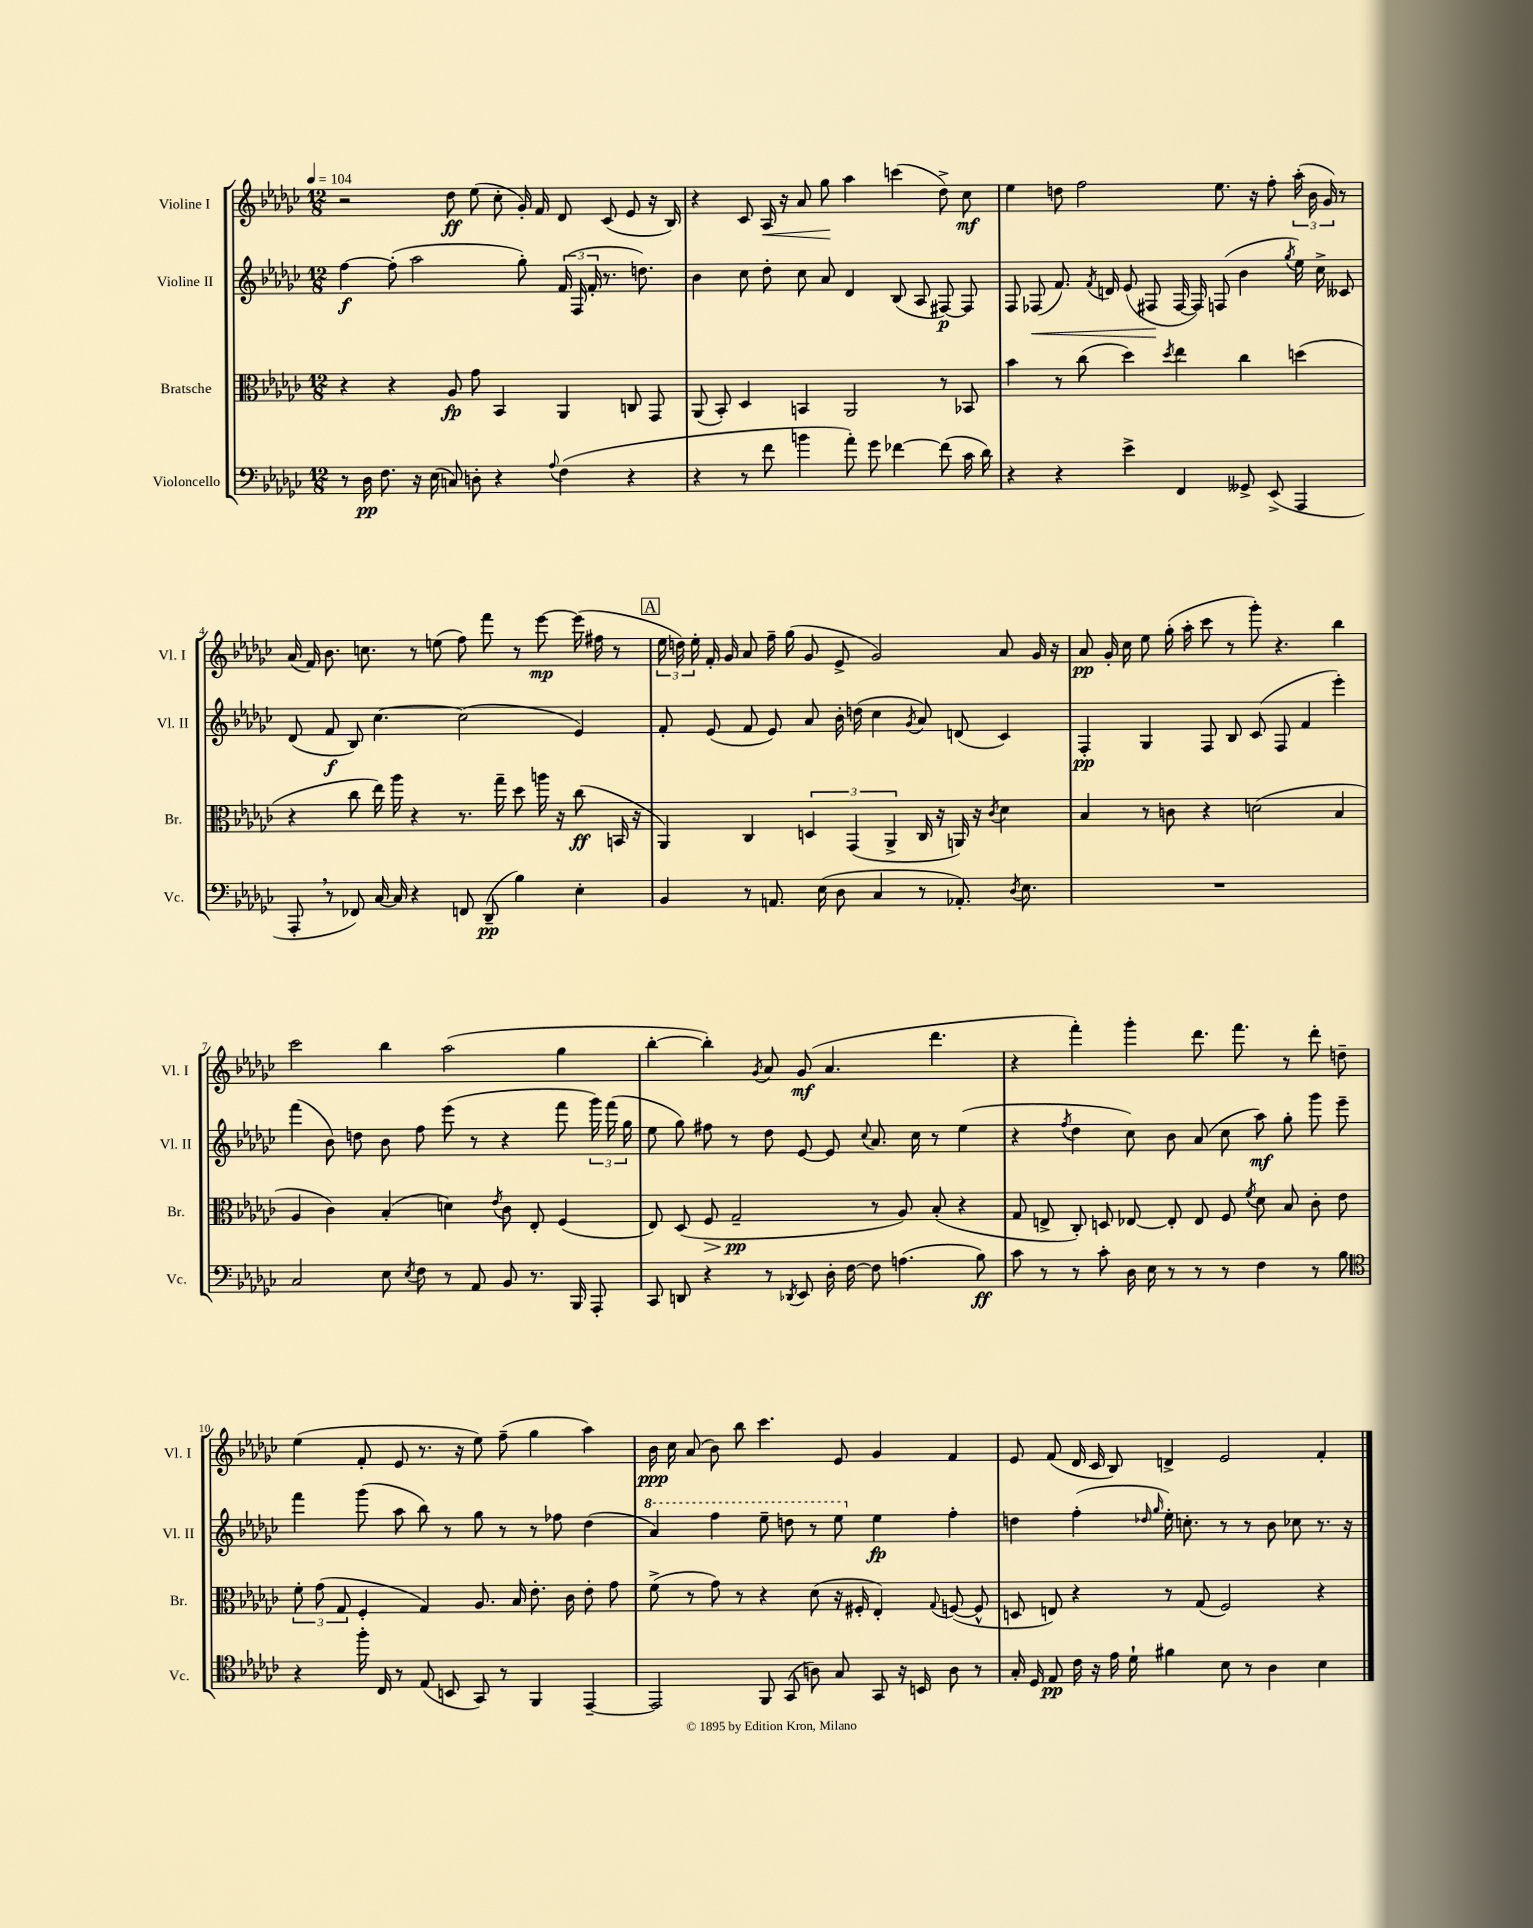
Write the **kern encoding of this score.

**kern	**kern	**kern	**kern
*staff4	*staff3	*staff2	*staff1
*clefF4	*clefC3	*clefG2	*clefG2
*k[b-e-a-d-g-c-]	*k[b-e-a-d-g-c-]	*k[b-e-a-d-g-c-]	*k[b-e-a-d-g-c-]
*M12/8	*M12/8	*M12/8	*M12/8
*MM104	*MM104	*MM104	*MM104
8r	4r	[4ff\	2r
16D-\	.	.	.
8.F\	.	.	.
.	4r	(8ff'\]	.
16r	.	2aa-\	.
(16E-\	.	.	.
8C/)	8A-/	.	8dd-\
8D'\	8g-\	.	(8ee-\
4r	4BB-/	.	8cc-'\
.	.	8gg-'\)	16g-'/)
.	.	.	16f/
8qqA-/	.	.	.
(4F\	4AA-/	(24f/	8d-/
.	.	24F/	.
.	.	24f'/	.
.	.	8.r	(8c-/
4r	8C/	.	8e-/
.	.	8.dd\)	.
.	8GG-/	.	16r
.	.	.	16B-/)
=	=	=	=
4r	(8AA-/	4b-\	4r
.	8BB-'/)	.	.
8r	4D-/	8cc-\	8c-/
8f\	.	8dd-'\	16A-/
.	.	.	16r
4b\	4BB/	8cc-\	8a-/
.	.	8a-/	8gg-\
8a-'\)	2AA-/	4d-/	4aa-\
8g-\	.	.	.
[4f-\	.	(8B-/	(4ccc\
.	.	8A-/	.
(8f-\]	8r	[8F#/)	8dd-^\)
16c-\	8BB-/	8F#/]	8cc-\
16d-\)	.	.	.
=	=	=	=
4r	4b-\	8F/	4ee-\
.	.	(8F-/	.
4r	8r	8.f/)	8dd\
.	(8cc-\	.	2ff\
.	.	8qf/	.
.	.	16d/	.
4e-^\	4dd-\)	(8e-/	.
.	.	8F#/	.
.	8qdd-/	.	.
4FF/	4ee-\	[16F#/	.
.	.	16F#/])	.
.	.	(8F/	8.ee-\
8GG--^/	4cc-\	4b-\	.
.	.	.	16r
(8EE-^/	.	.	8ff'\
.	.	8qgg-/	.
4AAA-/	(4dd\	16ee-\)	(24aa-'\
.	.	.	24b-\
.	.	16cc-^\	.
.	.	.	24g-/)
.	.	8c--/	8r
=	=	=	=
8AAA-'/	4r	(8d-/	(16a-/
.	.	.	16f/)
8r	.	8f/	8.b-\
8FF-/)	8cc-\	8B-/)	.
.	.	.	8.cc\
[16C-/	16ee-\)	[4.cc-\	.
16C-/]	16aa-\	.	.
4r	4r	.	8r
.	.	.	(8ee\
8FF/	8.r	(2cc-\]	8ff\)
(8DD-~/	.	.	8fff\
.	16gg-~\	.	.
4B-\)	8dd-\	.	8r
.	16aa\	.	[8eee-\
.	16r	.	.
4E-'\	(8cc-\	4e-/)	(16eee-\]
.	.	.	16ff#\
.	16BB/	.	8r
.	16r	.	.
=	=	=	=
4BB-/	4AA-/)	8f'/	24ee-\
.	.	.	24dd\)
.	.	.	24ee-'\
.	.	(8e-/	16f'/
.	.	.	16g-/
8r	4C-/	8f/	8a-/
8.AA/	.	8e-/)	16ff~\
.	.	.	(16gg-\
.	6D/	8a-/	8g-/
(16E-\	.	.	.
8D-\	.	16b-'\	8e-^/
.	(6GG-/	.	.
.	.	(16dd\	.
4C-/	.	4cc-\	2g-/)
.	6AA-^/	.	.
.	.	8qg-/	.
8r	16C-/	8a-/)	.
.	16r	.	.
8.AA-'/)	16AA/)	(8d/	.
.	16r	.	.
.	8qc-/	.	.
.	4d-\	4c-/)	8a-/
8qD-/	.	.	.
8.E-\	.	.	.
.	.	.	16g-/
.	.	.	16r
=	=	=	=
1.r	4B-/	4F'/	8a-/
.	.	.	16g-'/
.	.	.	16cc-\
.	8r	4G-/	8ee-\
.	8c\	.	(16gg-'\
.	.	.	16aa-'\
.	4r	8F/	8ccc-\
.	.	8B-/	8r
.	(2d\	(8c-/	8ggg-'\)
.	.	8F/	4.r
.	.	4f/	.
.	4B-/	4eee-'\)	4bb-\
=	=	=	=
2C-/	4A-/	(4fff\	2ccc-\
.	4c-\)	8b-\)	.
.	.	8dd\	.
8E-\	(4B-'/	8b-\	4bb-\
8qE-/	.	.	.
8F\	.	8ff\	.
8r	4d\)	(8eee-\	(2aa-\
8AA-/	.	8r	.
.	8qe-/	.	.
8BB-/	8c-\	4r	.
8.r	8E-'/	.	.
.	(4F/	8fff\	4gg-\
16BBB-/	.	.	.
8AAA-'/	.	24ggg-\)	.
.	.	(24fff\	.
.	.	24gg-\	.
=	=	=	=
8CC-/	8E-/)	8ee-\	[4bb-'\
8DD/	(8D-/	8gg-\)	.
4r	8F/	8ff#\	4bb-'\])
.	2G-~/	8r	.
.	.	.	8qg-/
8r	.	8dd-\	8a-/
8qDD-/	.	.	.
8EE-/	.	[8e-/	(8g-/
16D-'\	.	8e-/]	4.a-/
[16F\	.	.	.
.	.	8qqcc-/	.
8F\]	8r	8.a-/	.
(4.A\	8A-/)	.	.
.	.	16cc-\	.
.	(8B-'/	8r	4.ddd-\
.	4r	(4ee-\	.
8B-\)	.	.	.
=	=	=	=
8c-\	8G-/	4r	4r
8r	8E^/	.	.
.	.	8qff/	.
8r	8C-'/)	4dd-\	4fff'\)
8c-'\	8D/	.	.
16D-\	[8E-/	8cc-\)	4ggg-'\
16E-\	.	.	.
8r	8E-'/]	8b-\	.
8r	8E-/	(8a-/	8.ddd-\
8r	8F/	8cc-\	.
.	.	.	8.fff\
.	8qf/	.	.
4F\	8d-\	8aa-\)	.
.	8B-/	8gg-'\	8r
8r	8c-'\	8ggg-\	8ddd-'\
8B-\	8e-\	8eee-~\	8dd~\
=	=	=	=
*clefC4	*	*	*
4r	12f'\	4fff\	(4ee-\
.	(12g-\	.	.
.	12G-/	.	.
16ff'\	4F'/	(8ggg-\	8f'/
16C-/	.	.	.
8r	.	8aa-\	8e-/
(8E-/	4G-/)	8bb-\)	8.r
8BB/	.	8r	.
.	.	.	16r
8GG-/)	8.A-/	8gg-\	8ee-\)
8r	.	8r	(8ff~\
.	16B-/	.	.
4FF/	8.e-'\	8r	4gg-\
.	.	8ff-\	.
.	16c-\	.	.
[4EE-~/	8e-'\	(4dd-\	4aa-\)
.	8g-\	.	.
=	=	=	=
2EE-/]	(8f^\	4aa-/)	16b-\
.	.	.	16cc-\
.	8r	.	(8a-/
.	8g-\)	4fff\	8b-\)
.	8r	.	8bb-\
8FF/	4r	8eee-~\	4.ccc-\
(8GG-/	.	8ddd\	.
8A\)	(8d-\	8r	.
8G-/	16r	8eee-\	8e-/
.	16F#'/	.	.
8GG-/	4E-'/)	4ee-\	4g-/
16r	.	.	.
16BB/	.	.	.
.	8qqG-/	.	.
8A\	([8F/	4ff'\	4f/
8r	8F^^/]	.	.
=	=	=	=
16G-'/	8D/	4dd\	8e-/
16D-/	.	.	.
8E-/	8E/)	.	(8f/
16c-\	4r	(4ff'\	16d-/
16r	.	.	16c-/
16e-\	.	.	8B-/)
16d-`\	.	.	.
.	.	16qqdd-/	.
.	.	16qqgg-/	.
4f#\	8r	16ee-'\)	4d^/
.	.	8.cc'\	.
.	(8G-/	.	.
8B-\	2F/)	8r	2e-/
8r	.	8r	.
4A-\	.	8b-\	.
.	.	8cc-\	.
4B-\	4r	8.r	4f'/
.	.	16r	.
==	==	==	==
*-	*-	*-	*-
